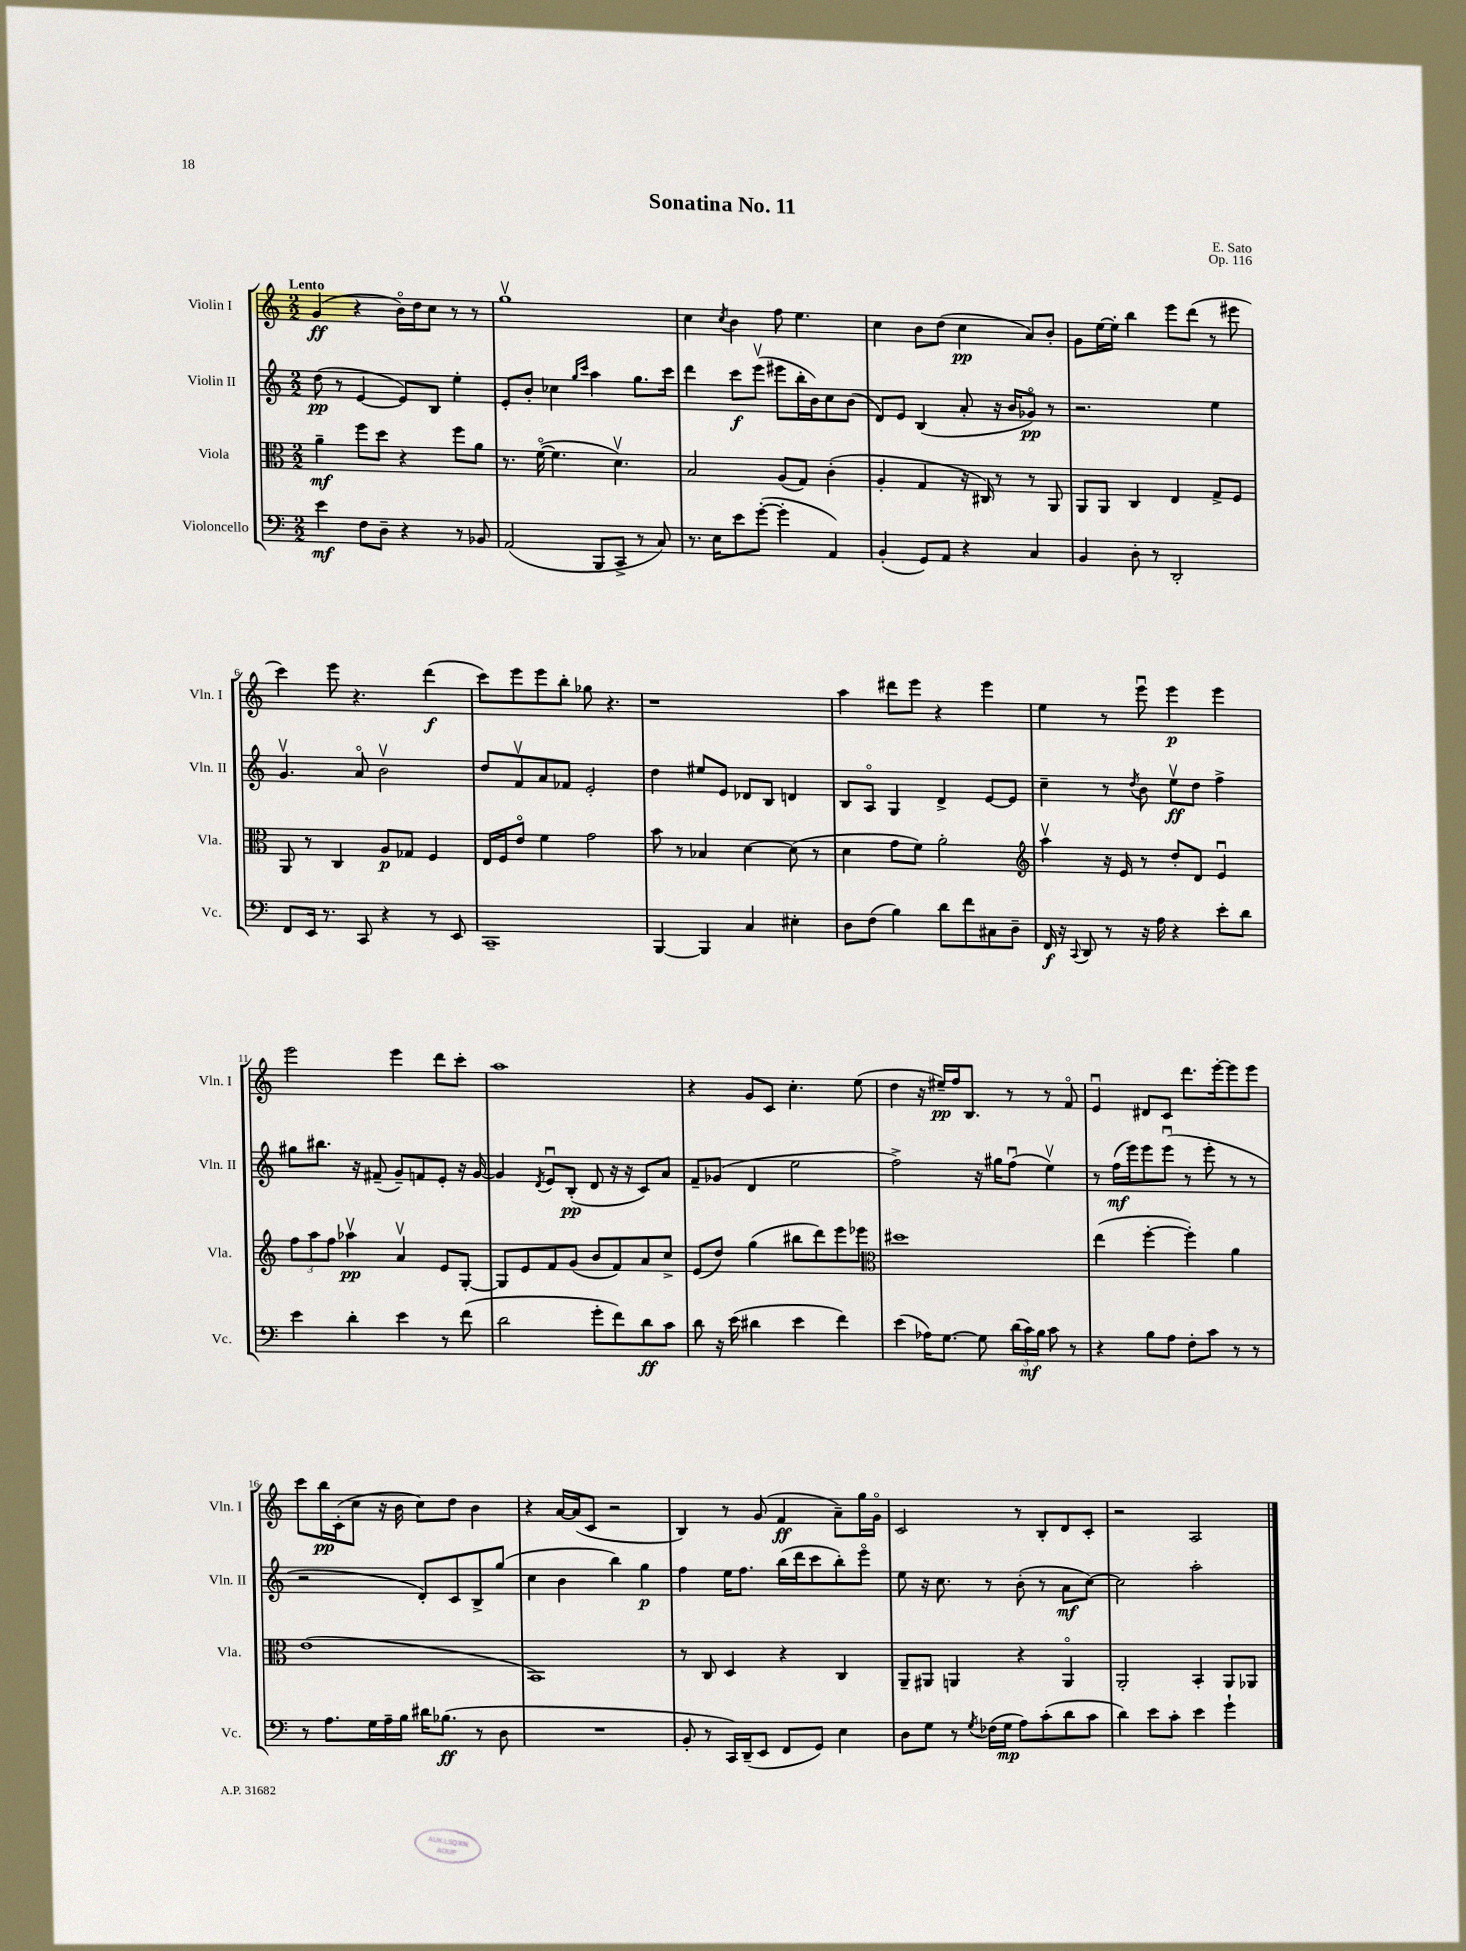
\header { title = "Sonatina No. 11" composer = "E. Sato" opus = "Op. 116" }
<<
\new StaffGroup <<
\new Staff = "s0" \with { instrumentName = "Violin I" shortInstrumentName = "Vln. I" } {
    \clef treble \key c \major \numericTimeSignature \time 2/2 \tempo "Lento"
    \autoBeamOff g'4\ff( r4 b'16[\flageolet) d''16 c''8] r8 r8 |
    g''1\upbow |
    c''4 \acciaccatura { c''8 } b'4 f''8 e''4. |
    c''4 b'8[ d''8]( c''4\pp a'8[) b'8]-. |
    g'8[ e''16~ e''16]-. b''4 e'''8[ d'''8]( r8 eis'''8 |
    c'''4) e'''8 r4. d'''4\f( |
    c'''8[) e'''8 e'''8 b''8]-. ges''8 r4. |
    r1 |
    a''4 dis'''8[ e'''8] r4 e'''4 |
    e''4 r8 e'''8\downbow e'''4\p e'''4 |
    e'''2 e'''4 d'''8[ c'''8]-. |
    a''1 |
    r4 g'8[ c'8] c''4.-. e''8( |
    d''4 r16 eis''16[--\pp) f''16 b8.] r8 r8 f'8\flageolet |
    e'4\downbow dis'8[ c'8] d'''8.[ e'''16~-. e'''8 e'''8] |
    c'''8[ b''16\pp c'16-.( c''8] r16 b'16 c''8[) d''8] b'4 |
    r4 a'16[~ a'16( c'8] r2 |
    b4) r8 g'8( f'4\ff a'8[--) g''16 g'16]\flageolet |
    c'2 r8 b8[-. d'8 c'8]-. |
    r2 a2 \bar "|." |
}
\new Staff = "s1" \with { instrumentName = "Violin II" shortInstrumentName = "Vln. II" } {
    \clef treble \key c \major \numericTimeSignature \time 2/2
    \autoBeamOff d''8\pp( r8 e'4~ e'8[) b8] e''4-. |
    e'8[-. b'8]-. ces''4 \grace { g''16[ c'''16] } a''4 g''8.[ c'''16] |
    d'''4 c'''8[\f e'''8]\upbow( eis'''8[ b''16-. b'16) c''8 b'8]( |
    d'8[) e'8] b4( a'8-. r16 b'16[ ges'8]\flageolet\pp) r8 |
    r2. e''4 |
    g'4.\upbow a'8\flageolet b'2\upbow |
    d''8[ f'8\upbow a'8 fes'8] e'2-. |
    d''4 eis''8[ e'8] des'8[ b8] d'4 |
    b8[ a8]\flageolet g4 d'4-> e'8[~ e'8] |
    c''4-- r8 \acciaccatura { d''8 } b'8 e''8[\upbow\ff d''8] f''4-> |
    gis''8[ bis''8.] r16 fis'8--( g'8[--) f'8 e'8]-. r16 g'16~ |
    g'4 \acciaccatura { d'8 } e'8[\downbow b8]-.\pp( d'8 r16 r16 c'8[) a'8] |
    f'8[-- ges'8]( d'4 e''2 |
    f''2->) r16 gis''16[ f''8]\downbow( e''4\upbow) |
    r8 f''16[\mf( e'''16) e'''8 e'''8]\downbow( r8 e'''8-. r8 r8 |
    r2 d'8[-.) c'8 b8-> g''8]( |
    c''4 b'4 b''4) g''4\p |
    f''4 e''16[ f''8.] b''16[( d'''16 c'''8 b''8-.) e'''8]\flageolet |
    e''8 r16 c''8. r8 b'8-.( r8 a'8[\mf c''8]~) |
    c''2 a''2-. \bar "|." |
}
\new Staff = "s2" \with { instrumentName = "Viola" shortInstrumentName = "Vla." } {
    \clef alto \key c \major \numericTimeSignature \time 2/2
    \autoBeamOff a'4--\mf f''8[ d''8] r4 f''8[ a'8] |
    r8. f'16~\flageolet( f'4. d'4.\upbow) |
    b2 a8[( g8]) c'4-.( |
    a4-. g4 r16 cis16) r8 r8 a,8 |
    a,8[ a,8] c4 e4 g8[-> f8] |
    a,8 r8 c4 a8[\p ges8] f4 |
    e16[ f16 e'8]\flageolet f'4 g'2 |
    b'8 r8 bes4 d'4~ d'8( r8 |
    d'4 g'8[ f'8]) a'2-. |
    \clef treble a''4\upbow r16 e'16 r8 d''8[-. d'8] e'4\downbow |
    \tuplet 3/2 { f''8[ a''8 f''8] } aes''4\upbow\pp a'4\upbow e'8[ g8]~-. |
    g8[ e'8 f'8 g'8]( b'8[ f'8) a'8 c''8]-> |
    e'8[( d''8]) g''4( bis''8[ d'''8) e'''8 ees'''8] |
    \clef alto dis''1 |
    e''4( f''4~-. f''4-.) a'4 |
    e'1( |
    b,1) |
    r8 c8 d4 r4 c4 |
    a,8[-- ais,8] a,4 r4 a,4\flageolet |
    a,2-. b,4-. a,8[ aes,8] \bar "|." |
}
\new Staff = "s3" \with { instrumentName = "Violoncello" shortInstrumentName = "Vc." } {
    \clef bass \key c \major \numericTimeSignature \time 2/2
    \autoBeamOff e'4\mf f8[ d8]-- r4 r8 bes,8 |
    a,2( b,,8[ c,8]-> r8 c8) |
    r8. e16[ e'8 g'8]~-.( g'4-. a,4) |
    b,4-.( g,8[) a,8] r4 c4 |
    b,4 d8-. r8 d,2-. |
    f,8[ e,16] r8. c,8 r4 r8 e,8 |
    c,1-- |
    b,,4~ b,,4 c4 eis4-. |
    d8[ f8]( b4) d'8[ f'8 cis8 d8]-- |
    f,16\f r16 \appoggiatura { c,8 } d,8 r8 r16 a16 r4 e'8[-. d'8] |
    e'4 d'4-. e'4 r8 f'8( |
    d'2 g'8[-. f'8) d'8\ff c'8] |
    d'8 r16 e'16( dis'4 e'4 f'4) |
    e'4( aes16[) g8.]~ g8 \tuplet 3/2 { d'16[( c'16\mf) b16] } c'8 r8 |
    r4 b8[ a8] f8[-. c'8] r8 r8 |
    r8 a8.[ g16 a16-- b16] dis'16[ bes8.]\ff( r8 d8 |
    R1 |
    b,8-. r8 c,16[) d,16--( e,8] f,8[ g,8]) e4 |
    d8[ g8] r8 \acciaccatura { g8 } fes16[( g16]\mp a8[) c'8-.( d'8 c'8] |
    d'4) e'8[ c'8]-. e'4 g'4-! \bar "|." |
}
>>
>>
